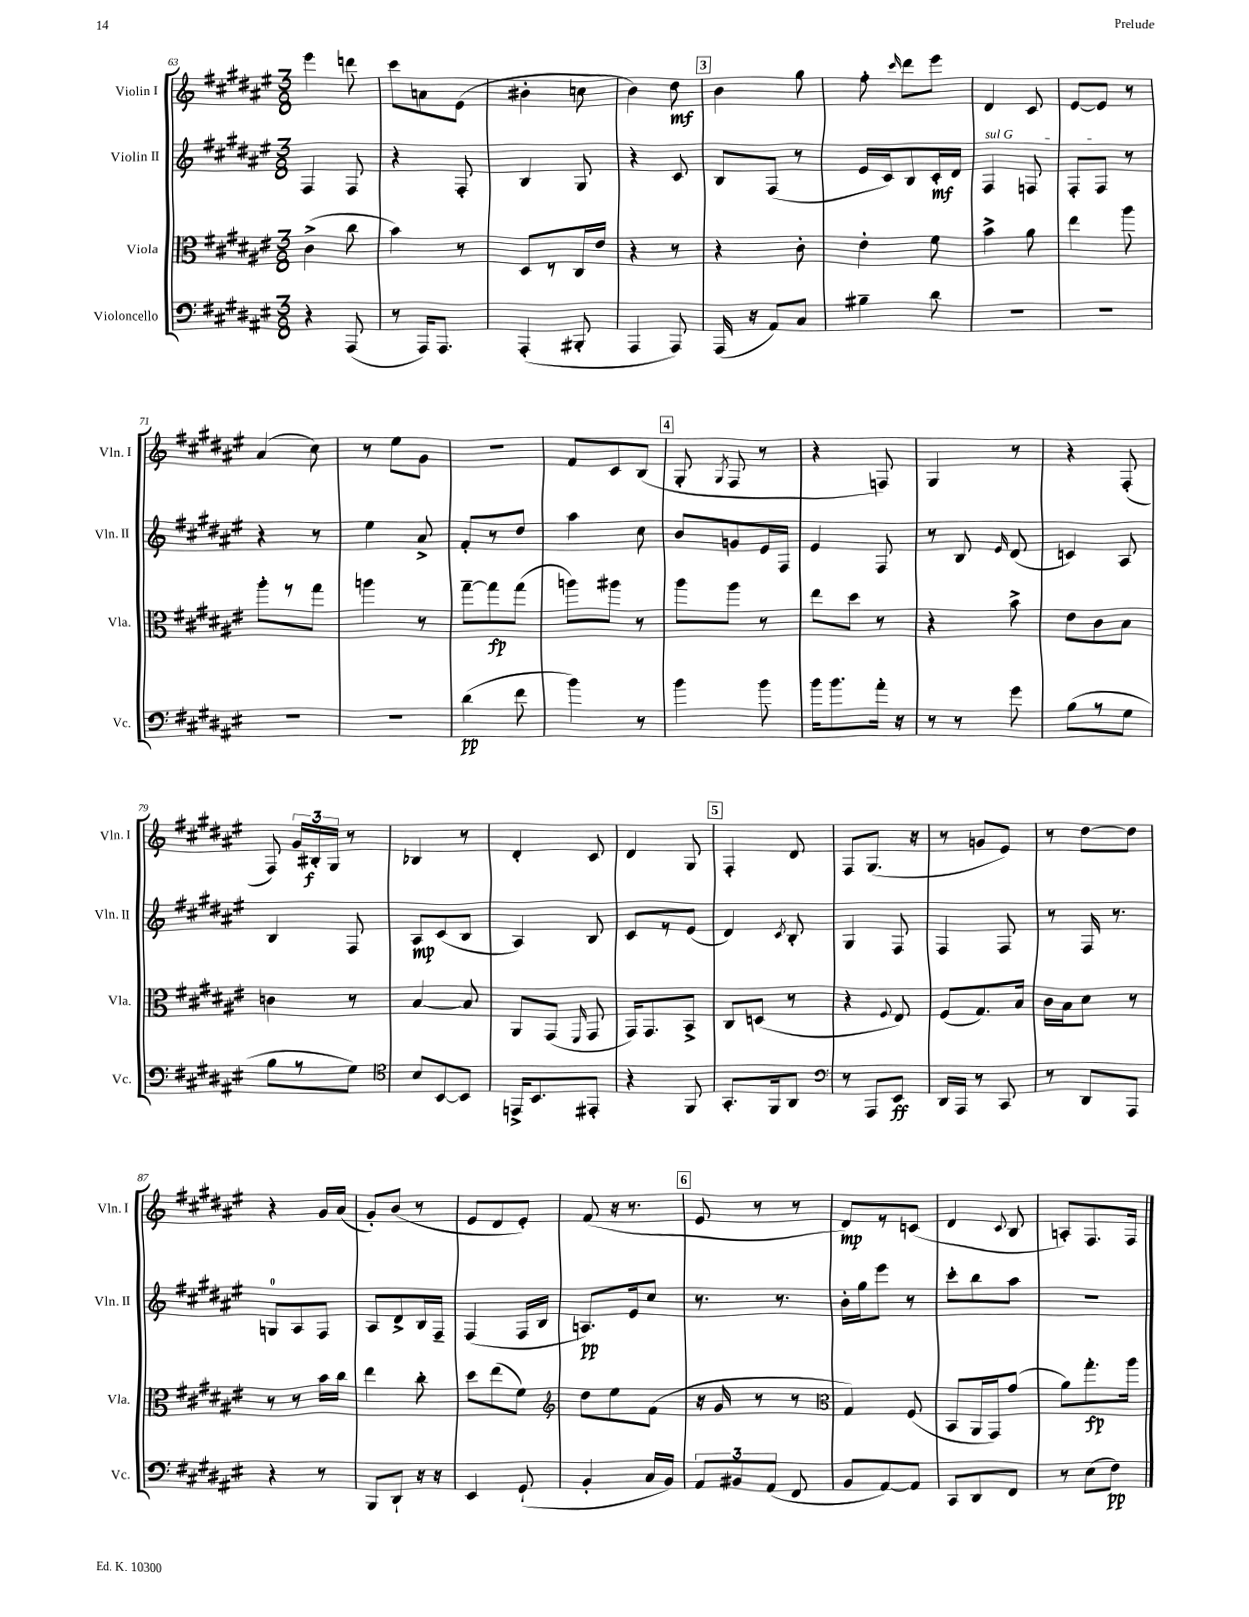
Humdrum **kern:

**kern	**kern	**kern	**kern
*staff4	*staff3	*staff2	*staff1
*clefF4	*clefC3	*clefG2	*clefG2
*k[f#c#g#d#a#e#]	*k[f#c#g#d#a#e#]	*k[f#c#g#d#a#e#]	*k[f#c#g#d#a#e#]
*M3/8	*M3/8	*M3/8	*M3/8
4r	(4c#^\	4F#/	4eee#\
(8AAA#/	8cc#\	8F#/	8ddd\
=	=	=	=
8r	4b\)	4r	8ccc#\L
16AAA#/LK)	.	.	8a\
8.AAA#/J	.	.	.
.	8r	8F#'/	(8e#\J
=	=	=	=
(4AAA#'/	8D#/L	4B/	4b#'\
.	8r	.	.
8BBB#'/	16C#/L	8G#/	8cc\
.	16e#/JJ	.	.
=	=	=	=
4AAA#/	4r	4r	4b\)
8AAA#/)	8r	8c#/	8dd#\
=	=	=	=
(16AAA#/	4r	8B/L	4b\
16r	.	.	.
8AA#/L)	.	(8F#/J	.
8C#/J	8c#'\	8r	8gg#\
=	=	=	=
4B#~\	4e#'\	16e#/LL	8ff#'\
.	.	16c#/J)	.
.	.	.	16qqccc#/
.	.	8B/	8ddd#\L
8d#\	8f#\	16c#'/L	8eee#\J
.	.	16d#/JJ	.
=	=	=	=
4.r	4b^\	4F#/	4d#/
.	8a#\	8F/	8c#/
=	=	=	=
4.r	4ee#\	8F#'/L	[8e#/L
.	.	8F#/J	8e#/]J
.	8aa#\	8r	8r
=	=	=	=
4.r	8aa#'\L	4r	(4a#/
.	8r	.	.
.	8gg#\J	8r	8cc#\)
=	=	=	=
4.r	4aa\	4ee#\	8r
.	.	.	8ee#\L
.	8r	8a#^/	8g#\J
=	=	=	=
(4d#\	[8gg#~\L	8f#'/L	4.r
.	8gg#\]	8r	.
8f#\	(8gg#\J	8dd#/J	.
=	=	=	=
4b\)	8aa\L)	4aa#\	8f#/L
.	8aa#\J	.	8c#/
8r	8r	8cc#\	(8B/J
=	=	=	=
4b\	8aa#\L	8b/L	8G#'/
.	.	.	8qG#/
.	8aa#\J	8g/	8F#/
8b\	8r	16e#/L	8r
.	.	16F#/JJ	.
=	=	=	=
16b\LK	8ee#\L	4e#/	4r
8.b\	.	.	.
.	8dd#\J	.	.
16a#'\Jk	8r	8F#/	8F/)
16r	.	.	.
=	=	=	=
8r	4r	8r	4G#/
8r	.	8B/	.
.	.	16qqe#/	.
8g#\	8b^\	(8d#/	8r
=	=	=	=
(8B\L	8e#\L	4c/)	4r
8r	8c#\	.	.
8G#\J	8B\J	8A#/	(8F#'/
=	=	=	=
8B\L	4c\	4B/	8F#/)
8r	.	.	24g#/LL
.	.	.	24B#'/
.	.	.	24G#/JJ
8G#\J)	8r	8F#/	8r
=	=	=	=
*clefC4	*	*	*
8B/L	[4B/	8A#/L	4B-/
[8BB/	.	(8c#/	.
8BB/]J	8B/]	8B/J	8r
=	=	=	=
16EE^/LK	8AA#/L	4A#/)	4d#'/
8.BB/	.	.	.
.	(8GG#/J	.	.
.	16qqFF#/	.	.
8EE#'/J	8GG#/	8B/	8c#/
=	=	=	=
4r	16GG#/LK)	8c#/L	4d#/
.	8.GG#/	.	.
.	.	8r	.
8FF#/	8BB^/J	(8e#/J	8G#/
=	=	=	=
8.GG#'/L	8C#/L	4d#/)	4F#'/
.	(8D/J	.	.
16FF#/k	.	.	.
.	.	8qc#/	.
8AA#/J	8r	8B'/	8d#/
=	=	=	=
*clefF4	*	*	*
8r	4r	4G#/	8F#/L
8AAA#/L	.	.	(8.G#/J
.	8qqF#/	.	.
8EE#/J	8E#/)	8F#/	.
.	.	.	16r
=	=	=	=
16DD#/LL	(8F#/L	4F#/	8r
16AAA#/JJ	.	.	.
8r	8.G#/)	.	8g/L
8CC#/	.	8F#/	8e#/J)
.	16B/Jk	.	.
=	=	=	=
8r	16c#\LL	8r	8r
.	16B\J	.	.
8DD#/L	8d#\J	16F#/	[8dd#\L
.	.	8.r	.
8AAA#/J	8r	.	8dd#\]J
=	=	=	=
4r	8r	8G/L	4r
.	8r	8A#/	.
8r	16b\LL	8F#/J	16g#/LL
.	16cc#\JJ	.	(16a#/JJ
=	=	=	=
8BBB/L	4ee#\	8A#/L	8g#'/L)
8DD#`/J	.	8d#^/	(8b/J
16r	8cc#'\	16B/L	8r
16r	.	16F#~/JJ	.
=	=	=	=
4EE#/	8dd#\L	(4F#/	8e#/L
.	(8ee#\	.	8d#/
(8GG#`/	8f#\J)	16F#/LL	8e#'/J)
.	.	16B/JJ	.
=	=	=	=
*	*clefG2	*	*
4BB'/	8dd#\L	8.A/L)	(8f#/
.	8ee#\	.	16r
.	.	16e#/k	8.r
16C#/LL	(8f#\J	8cc#/J	.
16BB/JJ)	.	.	.
=	=	=	=
12AA#/L	16r	8.r	8e#/
.	16g#/	.	.
12BB#/	.	.	.
.	8r	.	8r
(12AA#/J	.	.	.
.	.	8.r	.
8FF#/	8r	.	8r
=	=	=	=
*	*clefC3	*	*
8BB/L	4G#/)	16b'\LL	8d#/L)
.	.	16gg#\J	.
[8AA#/)	.	8eee#\J	8r
8AA#/]J	(8F#/	8r	(8c/J
=	=	=	=
8CC#/L	8BB/L	8ccc#'\L	4d#/
8DD#/	16AA#/L	8bb\	.
.	16GG#/J)	.	.
.	.	.	8qqc#/
8FF#/J	(8g#/J	8aa#\J	8B/
=	=	=	=
8r	8a#\L)	4.r	8A'/L)
(8E#\L	8.gg#'\	.	8.F#/
8F#\J)	.	.	.
.	16aa#\Jk	.	16F#/Jk
==	==	==	==
*-	*-	*-	*-
